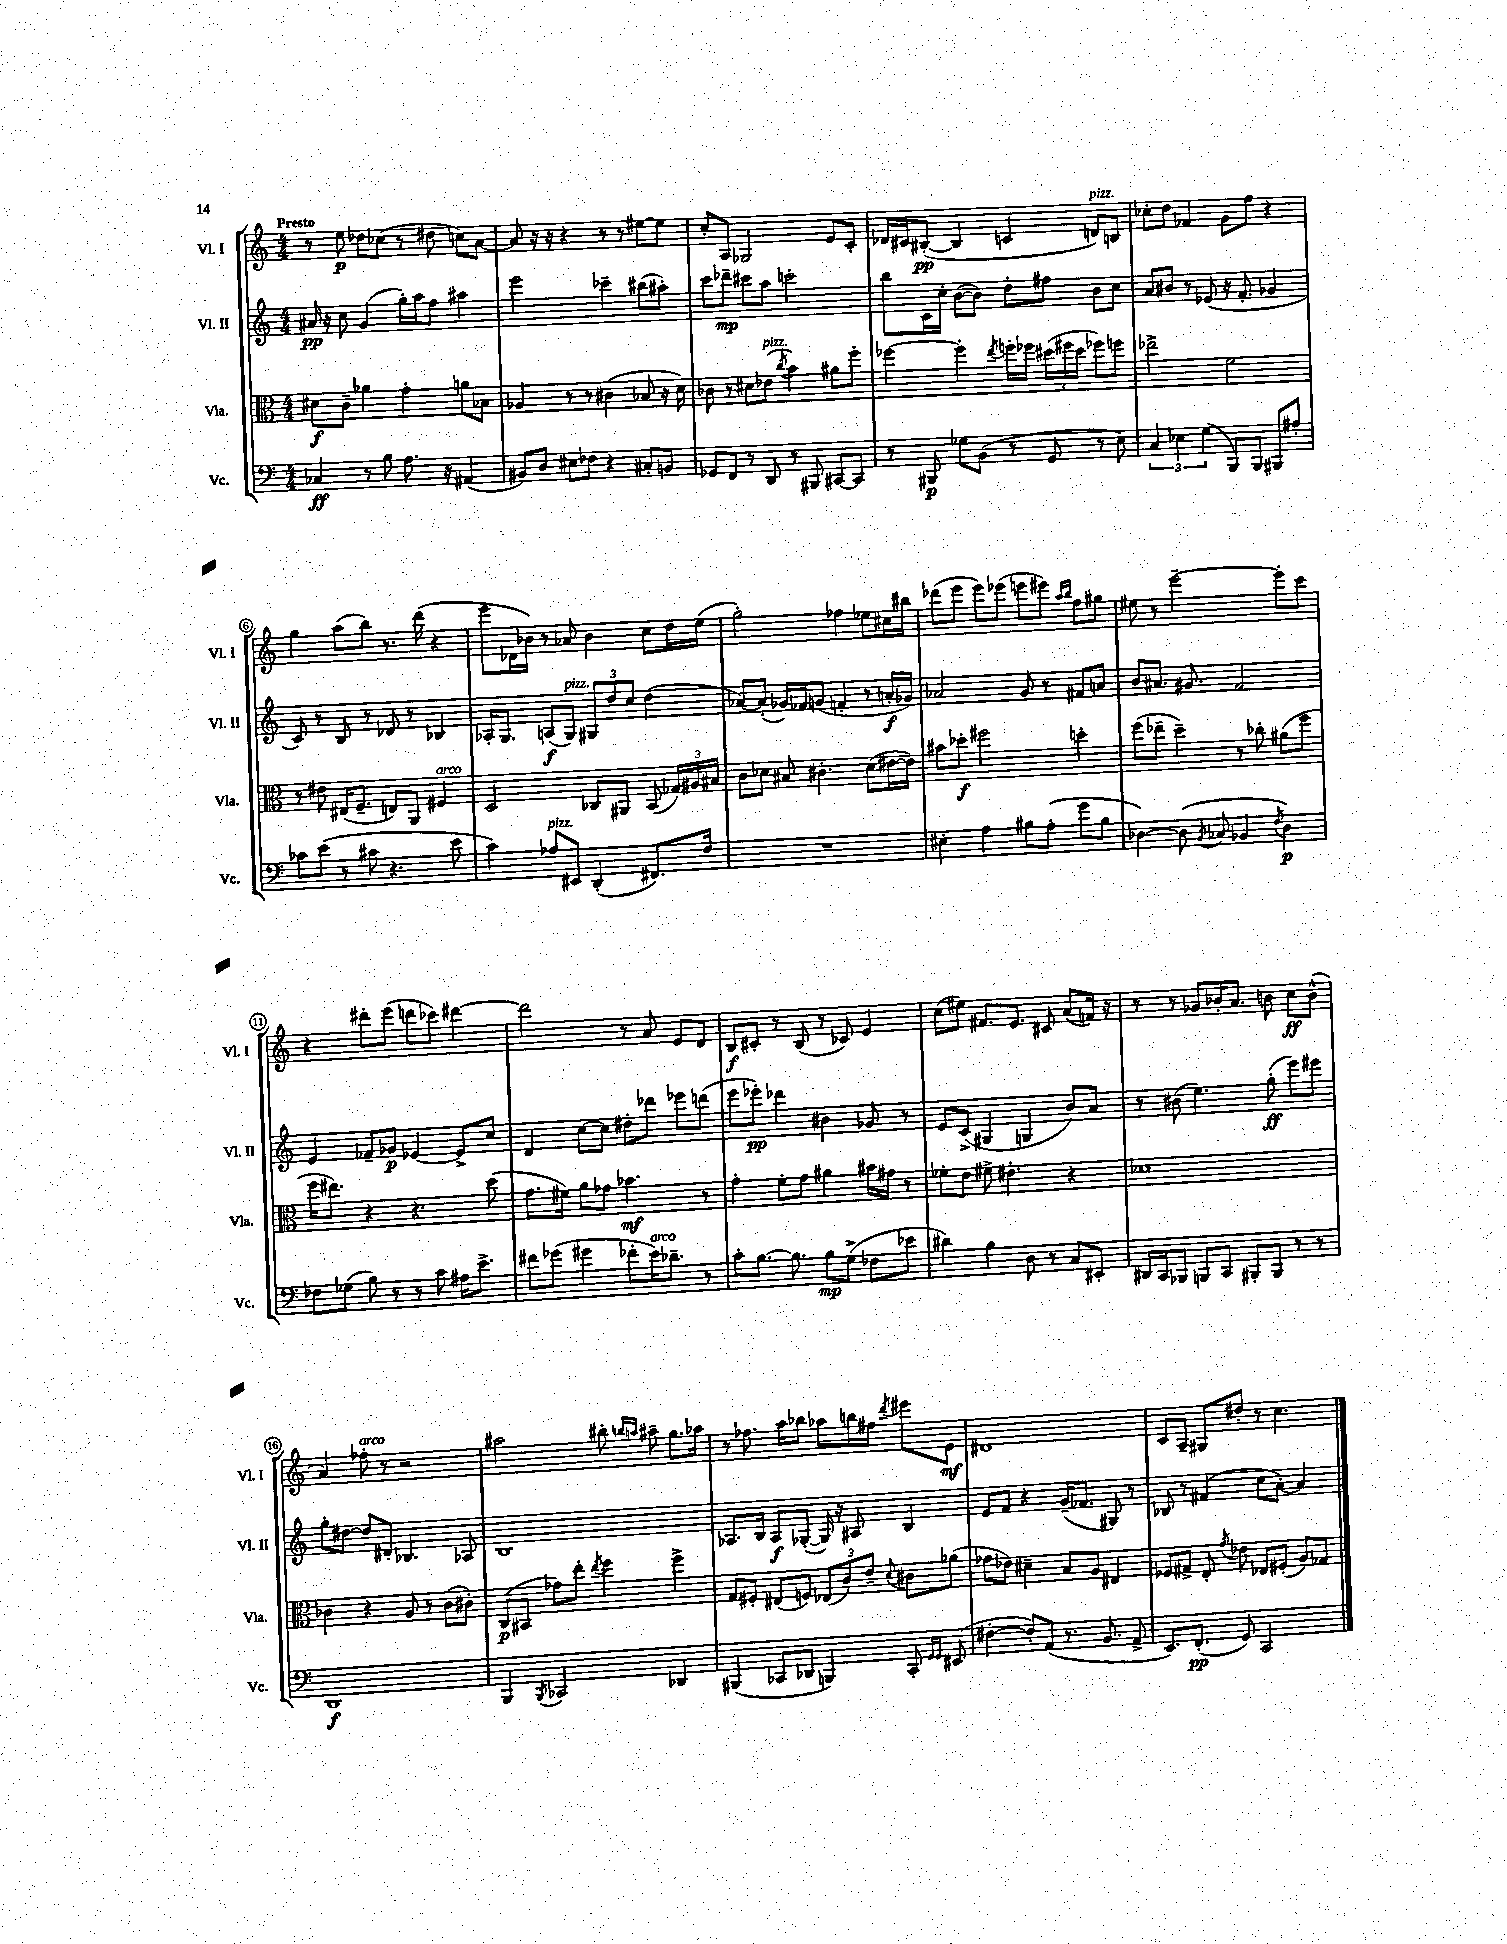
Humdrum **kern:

**kern	**dynam	**kern	**dynam	**kern	**dynam	**kern	**dynam
*part4	*part4	*part3	*part3	*part2	*part2	*part1	*part1
*staff4	*staff4	*staff3	*staff3	*staff2	*staff2	*staff1	*staff1
*I"Vc.	*	*I"Vla.	*	*I"Vl. II	*	*I"Vl. I	*
*I'Vc.	*	*I'Vla.	*	*I'Vl. II	*	*I'Vl. I	*
*clefF4	*	*clefC3	*	*clefG2	*	*clefG2	*
*k[]	*	*k[]	*	*k[]	*	*k[]	*
*M4/4	*	*M4/4	*	*M4/4	*	*M4/4	*
=1	=1	=1	=1	=1	=1	=1	=1
!	!	!	!	!	!	!LO:TX:a:B:t=Presto	!
4C-X/	ff	8d#X\L	f	16a#X/	pp	8r	.
.	.	.	.	16r	.	.	.
.	.	8c~\J	.	8cc\	.	8ee\	p
8r	.	4a-X\	.	(4g/	.	8dd-X\L	.
8B\	.	.	.	.	.	(8cc-X\J	.
8.A\	.	4g'\	.	16gg'\LL)	.	8r	.
.	.	.	.	16aa\J	.	.	.
.	.	.	.	8ff\J	.	8dd#X\	.
16r	.	.	.	.	.	.	.
(4AA#X/	.	8an\L	.	4aa#X\	.	8ccn\L)	.
.	.	8B-X\J	.	.	.	[8a\J	.
=2	=2	=2	=2	=2	=2	=2	=2
8BB#X/L)	.	4A-X/	.	2eee\	.	8a/]	.
8D/J	.	.	.	.	.	16r	.
.	.	.	.	.	.	16r	.
8E#X\L	.	8r	.	.	.	4r	.
8F-X\J	.	8r	.	.	.	.	.
4r	.	(4c#X\	.	4ccc-X~\	.	8r	.
.	.	.	.	.	.	8r	.
8C#X'/L	.	8B-X/	.	(8bb#X\L	.	[8ee#X\L	.
8BBn/J	.	16r	.	8aa#X'\J)	.	8ee#\J]	.
.	.	16d\)	.	.	.	.	.
=3	=3	=3	=3	=3	=3	=3	=3
8GG-X/L	.	8c-X\	.	8ccc\L	.	8cc'/L	.
8FF/J	.	8r	.	8ddd-X~\J	mp	8A/J	.
8r	.	8d#X\L	.	8ccc#X\L	.	2G-X/	.
!	!	!LO:TX:a:i:t=pizz.	!	!	!	!	!
8DD/	.	(8e-X\J	.	8aa\J	.	.	.
.	.	8qcc/	.	.	.	.	.
8r	.	4b\)	.	2cccn'\	.	.	.
8BBB#X/	.	.	.	.	.	.	.
[8CC#X/L	.	8a#X\L	.	.	.	8e/L	.
8CC#/J]	.	8ff'\J	.	.	.	8c'/J	.
=4	=4	=4	=4	=4	=4	=4	=4
8r	.	[4ff-X\	.	8bb\L	.	16d-X/LL	.
.	.	.	.	.	.	16c#X/J	.
8BBB#X/	p	.	.	16c\L	.	([8B#X'/J	pp
.	.	.	.	16cc'\JJ	.	.	.
8G-X\L	.	4ff-'\]	.	([8b\L	.	4B#/]	.
(8BB\J	.	.	.	8b\J])	.	.	.
.	.	8qee/	.	.	.	.	.
8r	.	16ffn'\LL	.	8dd'\L	.	4cn/	.
.	.	16ff-X\JJ	.	.	.	.	.
8GG/	.	(24dd#X\LL	.	8ff#X\J	.	.	.
.	.	24ff#X\	.	.	.	.	.
.	.	24dd#\JJ	.	.	.	.	.
!	!	!	!	!	!	!LO:TX:a:i:t=pizz.	!
8r	.	8ff-X\L)	.	8b\L	.	8dn/L)	.
8E\)	.	8ffn\J	.	8cc\J	.	8Bn/J	.
=5	=5	=5	=5	=5	=5	=5	=5
6C/	.	2ee-X^\	.	8a/L	.	8cc-X'\L	.
.	.	.	.	8b#X/J	.	8dd\J	.
6E-X\	.	.	.	.	.	.	.
.	.	.	.	8r	.	4f-X/	.
(6G\	.	.	.	.	.	.	.
.	.	.	.	(8e-X/	.	.	.
8BBB/L)	.	2f\	.	16r	.	8g\L	.
.	.	.	.	8.f'/	.	.	.
8BBB/J	.	.	.	.	.	8ff\J	.
8BBB#X/L	.	.	.	4g-X/	.	4r	.
8A#X'/J	.	.	.	.	.	.	.
!!LO:LB:g=z
=6	=6	=6	=6	=6	=6	=6	=6
8c-X\L	.	8r	.	8c/)	.	4gg\	.
(8e\J	.	8e#X\	.	8r	.	.	.
8r	.	(16E#X/KL	.	8B/	.	(8aa\L	.
.	.	8.F~/J	.	.	.	.	.
8c#X\	.	.	.	8r	.	8bb\J)	.
4.r	.	8En/L)	.	8d-X/	.	8.r	.
.	.	8AA/J	.	8r	.	.	.
.	.	.	.	.	.	(16ddd\	.
!	!	!LO:TX:a:i:t=arco	!	!	!	!	!
.	.	4F#X/	.	4B-X/	.	4r	.
8e\	.	.	.	.	.	.	.
=7	=7	=7	=7	=7	=7	=7	=7
4c\)	.	2D/	.	16A-X'/KL	.	8eee\L	.
.	.	.	.	8.G/J	.	.	.
.	.	.	.	.	.	16d-X\L	.
.	.	.	.	.	.	16b-X\JJ)	.
!LO:TX:a:i:t=pizz.	!	!	!	!	!	!	!
8A-X/L	.	.	.	(8An/L	f	8r	.
!	!	!	!	!LO:TX:a:i:t=pizz.	!	!	!
8EE#X/J	.	.	.	8G/J)	.	8a-X/	.
(4DD'/	.	8C-X/L	.	12G#X/L	.	4b-\	.
.	.	.	.	12dd/	.	.	.
.	.	8AA#X/J	.	.	.	.	.
.	.	.	.	12cc/J	.	.	.
8.FF#X/L)	.	(8BB/	.	(4dd\	.	8cc\L	.
.	.	24G-X/LL)	.	.	.	16dd\L	.
.	.	24A#X/	.	.	.	.	.
16F/Jk	.	.	.	.	.	(16ee\JJ	.
.	.	24B#X/JJ	.	.	.	.	.
=8	=8	=8	=8	=8	=8	=8	=8
1r	.	8c\L	.	[8a-X/L)	.	2gg'\)	.
.	.	8d-X\J	.	(8a-'/J]	.	.	.
.	.	8B#X/	.	16g-X/LL)	.	.	.
.	.	.	.	16f-X/J	.	.	.
.	.	4.c#X'\	.	(8gn/J	.	.	.
.	.	.	.	4fn'/	.	4ff-X\	.
.	.	(8d-\L	.	8r	.	8ee-X\L	.
.	.	[16e#X\L	.	16an'/LL	f	16cc#X\L	.
.	.	16e#\JJ])	.	16g-X/JJ)	.	16bb#X\JJ	.
=9	=9	=9	=9	=9	=9	=9	=9
4E#X'\	.	8b#X\L	.	2a-X/	.	(8ddd-X\L	.
.	.	8dd-X'\J	f	.	.	8eee\J	.
4A\	.	2ff#X\	.	.	.	8eee\L)	.
.	.	.	.	.	.	(8eee-X\J	.
8B#X\L	.	.	.	8g/	.	8eeen\L	.
(8A'\J	.	.	.	8r	.	8eee#X\J)	.
.	.	.	.	.	.	16qqaa/LL	.
.	.	.	.	.	.	16qqbb/JJ	.
8g\L	.	4ddn'\	.	8f#X/L	.	8ff\L	.
8B#\J	.	.	.	8an/J	.	8gg#X\J	.
=10	=10	=10	=10	=10	=10	=10	=10
[4D-X\)	.	(8ff\L	.	8b/L	.	8ee#X\	.
.	.	8ee-X~\J	.	8.a#X/J	.	8r	.
(8D-\]	.	4dd~\)	.	.	.	[2eee~\	.
.	.	.	.	8.g#X/	.	.	.
8qBB/	.	.	.	.	.	.	.
8C-X/	.	.	.	.	.	.	.
4BB-X/	.	8r	.	2f/	.	.	.
.	.	8cc-X'\	.	.	.	.	.
8qF/	.	.	.	.	.	.	.
4D-\)	p	(8a#X\L	.	.	.	8eee'\L]	.
.	.	8ff\J	.	.	.	8ccc\J	.
!!LO:LB:g=z
=11	=11	=11	=11	=11	=11	=11	=11
8F-X\L	.	16ff\KL	.	4e/	.	4r	.
.	.	8.ee#X\J)	.	.	.	.	.
(8G-X\J	.	.	.	.	.	.	.
8B\)	.	4r	.	8f-X~/L	.	8ddd#X'\L	.
8r	.	.	.	8g-X/J	p	(8eee\J	.
8r	.	4.r	.	[4e-X/	.	8dddn\L	.
8c\	.	.	.	.	.	8ccc-X\J)	.
16A#X\KL	.	.	.	8e-^/L]	.	[4ddd#X\	.
8.e^\J	.	.	.	.	.	.	.
.	.	(8dd\	.	8cc/J	.	.	.
=12	=12	=12	=12	=12	=12	=12	=12
8f#X\L	.	8.g\L	.	4d/	.	2ddd#\]	.
(8g-X\J	.	.	.	.	.	.	.
.	.	16f#X\Jk)	.	.	.	.	.
4g#X\	.	8a\L	.	[8cc\L	.	.	.
.	.	8g-X\J	.	8cc\J]	.	.	.
8f-X'\L	.	4.b-X\	mf	8dd#X'\L	.	8r	.
!LO:TX:a:i:t=arco	!	!	!	!	!	!	!
16e\K)	.	.	.	8ddd-X\J	.	8a/	.
8.d-X~\J	.	.	.	.	.	.	.
.	.	.	.	8eee-X\L	.	8e/L	.
8r	.	8r	.	(8dddn\J	.	8d/J	.
=13	=13	=13	=13	=13	=13	=13	=13
8c'\L	.	4g'\	.	8eee\L	.	8B/L	f
[8.B\J	.	.	.	8eee-X'\J)	pp	8c#X'/J	.
.	.	8f'\L	.	4ddd-X\	.	8r	.
8.B\]	.	.	.	.	.	.	.
.	.	8g\J	.	.	.	(8B/	.
8B\L	mp	4a#X\	.	4b#X\	.	8r	.
(8G^\J	.	.	.	.	.	8c-X/)	.
8F-X\L	.	16b#X\LL	.	8g-X/	.	4e/	.
.	.	16g#X\JJ	.	.	.	.	.
8e-X\J	.	8r	.	8r	.	.	.
=14	=14	=14	=14	=14	=14	=14	=14
4d#X\)	.	8f-X'\L	.	8e/L	.	(8cc\L	.
.	.	8e\J	.	(8c^/J	.	8ee#X\J)	.
4B\	.	8f#X^\	.	4G#X/	.	8.f#X/L	.
.	.	4.e#X'\	.	.	.	.	.
.	.	.	.	.	.	8.e/J	.
8D\	.	.	.	4Gn/	.	.	.
8r	.	.	.	.	.	8c#X/	.
8C/L	.	4r	.	8b/L)	.	(8a/L	.
8EE#X'/J	.	.	.	8a/J	.	16fn/Jk)	.
.	.	.	.	.	.	16r	.
=15	=15	=15	=15	=15	=15	=15	=15
16DD#X/LL	.	1d-X	.	8r	.	8r	.
16CC/J	.	.	.	.	.	.	.
8BBB-X/J	.	.	.	(8b#X\	.	8r	.
8BBBn/L	.	.	.	4.ee\)	.	8g-X/L	.
8CC/J	.	.	.	.	.	16b-X'/K	.
.	.	.	.	.	.	8.a/J	.
8BBB#X'/L	.	.	.	.	.	.	.
8BBB#/J	.	.	.	(8gg'\	ff	8bn\	.
8r	.	.	.	8eee\L)	.	8cc\L	ff
8r	.	.	.	8eee#X\J	.	(8b^^\J	.
!!LO:LB:g=z
=16	=16	=16	=16	=16	=16	=16	=16
1DD	f	4c-X\	.	8gg'\L	.	4a/)	.
.	.	.	.	[8dd#X\J	.	.	.
!	!	!	!	!	!	!LO:TX:a:i:t=arco	!
.	.	4r	.	8dd#/L]	.	8ff-X'\	.
.	.	.	.	8d#X'/J	.	8r	.
.	.	8A/	.	4.B-X/	.	2r	.
.	.	8r	.	.	.	.	.
.	.	(8c-\L	.	.	.	.	.
.	.	8c#X'\J)	.	8A-X/	.	.	.
=17	=17	=17	=17	=17	=17	=17	=17
4BBB/	.	(8C/L	p	1B	.	2aa#X\	.
.	.	8BB#X/J	.	.	.	.	.
8qBBB/	.	.	.	.	.	.	.
2CC-X/	.	8g-X\L)	.	.	.	.	.
.	.	8ee'\J	.	.	.	.	.
.	.	8qee/	.	.	.	.	.
.	.	4ff\	.	.	.	8bb#X'\	.
.	.	.	.	.	.	16qqbbn/LL	.
.	.	.	.	.	.	16qqaan/JJ	.
.	.	.	.	.	.	8aa#X~\	.
4DD-X/	.	4ff^\	.	.	.	8.gg\L	.
.	.	.	.	.	.	16aa-X\Jk	.
=18	=18	=18	=18	=18	=18	=18	=18
(4BBB#X/	.	8G/L	.	8.A-X/L	.	8r	.
.	.	8F#X'/J	.	.	.	8.ff-X\	.
.	.	.	.	16B/Jk	.	.	.
8CC-X/L	.	(8E#X/L	.	8A-/L	f	.	.
.	.	.	.	.	.	16aa\KL	.
8DD-X/J	.	8Fn/J)	.	([8G-X'/J	.	8bb-X\J	.
4BBBn/)	.	(12E-X/L	.	16G-/])	.	8aa-X\L	.
.	.	.	.	16r	.	.	.
.	.	12c/)	.	.	.	.	.
.	.	.	.	8A#X/	.	16bbn\L	.
.	.	12e~/J	.	.	.	.	.
.	.	.	.	.	.	16ff#X\JJ	.
.	.	8qqd/	.	.	.	8qddd/	.
8CC-'/	.	8c#X\L	.	4B/	.	8eee#X\L	.
16qqGG/LL	.	.	.	.	.	.	.
16qqGG/JJ	.	.	.	.	.	.	.
(8EE#X/	.	(8a-X\J	.	.	.	8e\J	mf
=19	=19	=19	=19	=19	=19	=19	=19
[4F#X'\	.	8g-X\L	.	8e/L	.	1d#X	.
.	.	8e-X\J)	.	8f/J	.	.	.
8F#'/L])	.	4d#X~\	.	4r	.	.	.
(8AA/J	.	.	.	.	.	.	.
8.r	.	8B/L	.	(16g~/KL	.	.	.
.	.	.	.	8.f-X/J	.	.	.
.	.	8A/J	.	.	.	.	.
8.BB/	.	.	.	.	.	.	.
.	.	4E#X/	.	8G#X/)	.	.	.
8AA^/	.	.	.	8r	.	.	.
=20	=20	=20	=20	=20	=20	=20	=20
8.EE/L)	.	8F-X/L	.	8B-X/	.	8c/L	.
.	.	8G#X^/J	.	8r	.	8A~/J	.
(8.FF'/J	pp	.	.	.	.	.	.
.	.	8E'/	.	(4f#X/	.	8G#X/L	.
.	.	8qg/	.	.	.	.	.
8GG/)	.	8e-X\	.	.	.	8dd#X'/J	.
2CC/	.	8E-X/L	.	8cc\L	.	8r	.
.	.	(8F#X'/J	.	[8a'\J)	.	4.cc\	.
.	.	8A/L)	.	4a/]	.	.	.
.	.	8G-X/J	.	.	.	.	.
==	==	==	==	==	==	==	==
*-	*-	*-	*-	*-	*-	*-	*-
